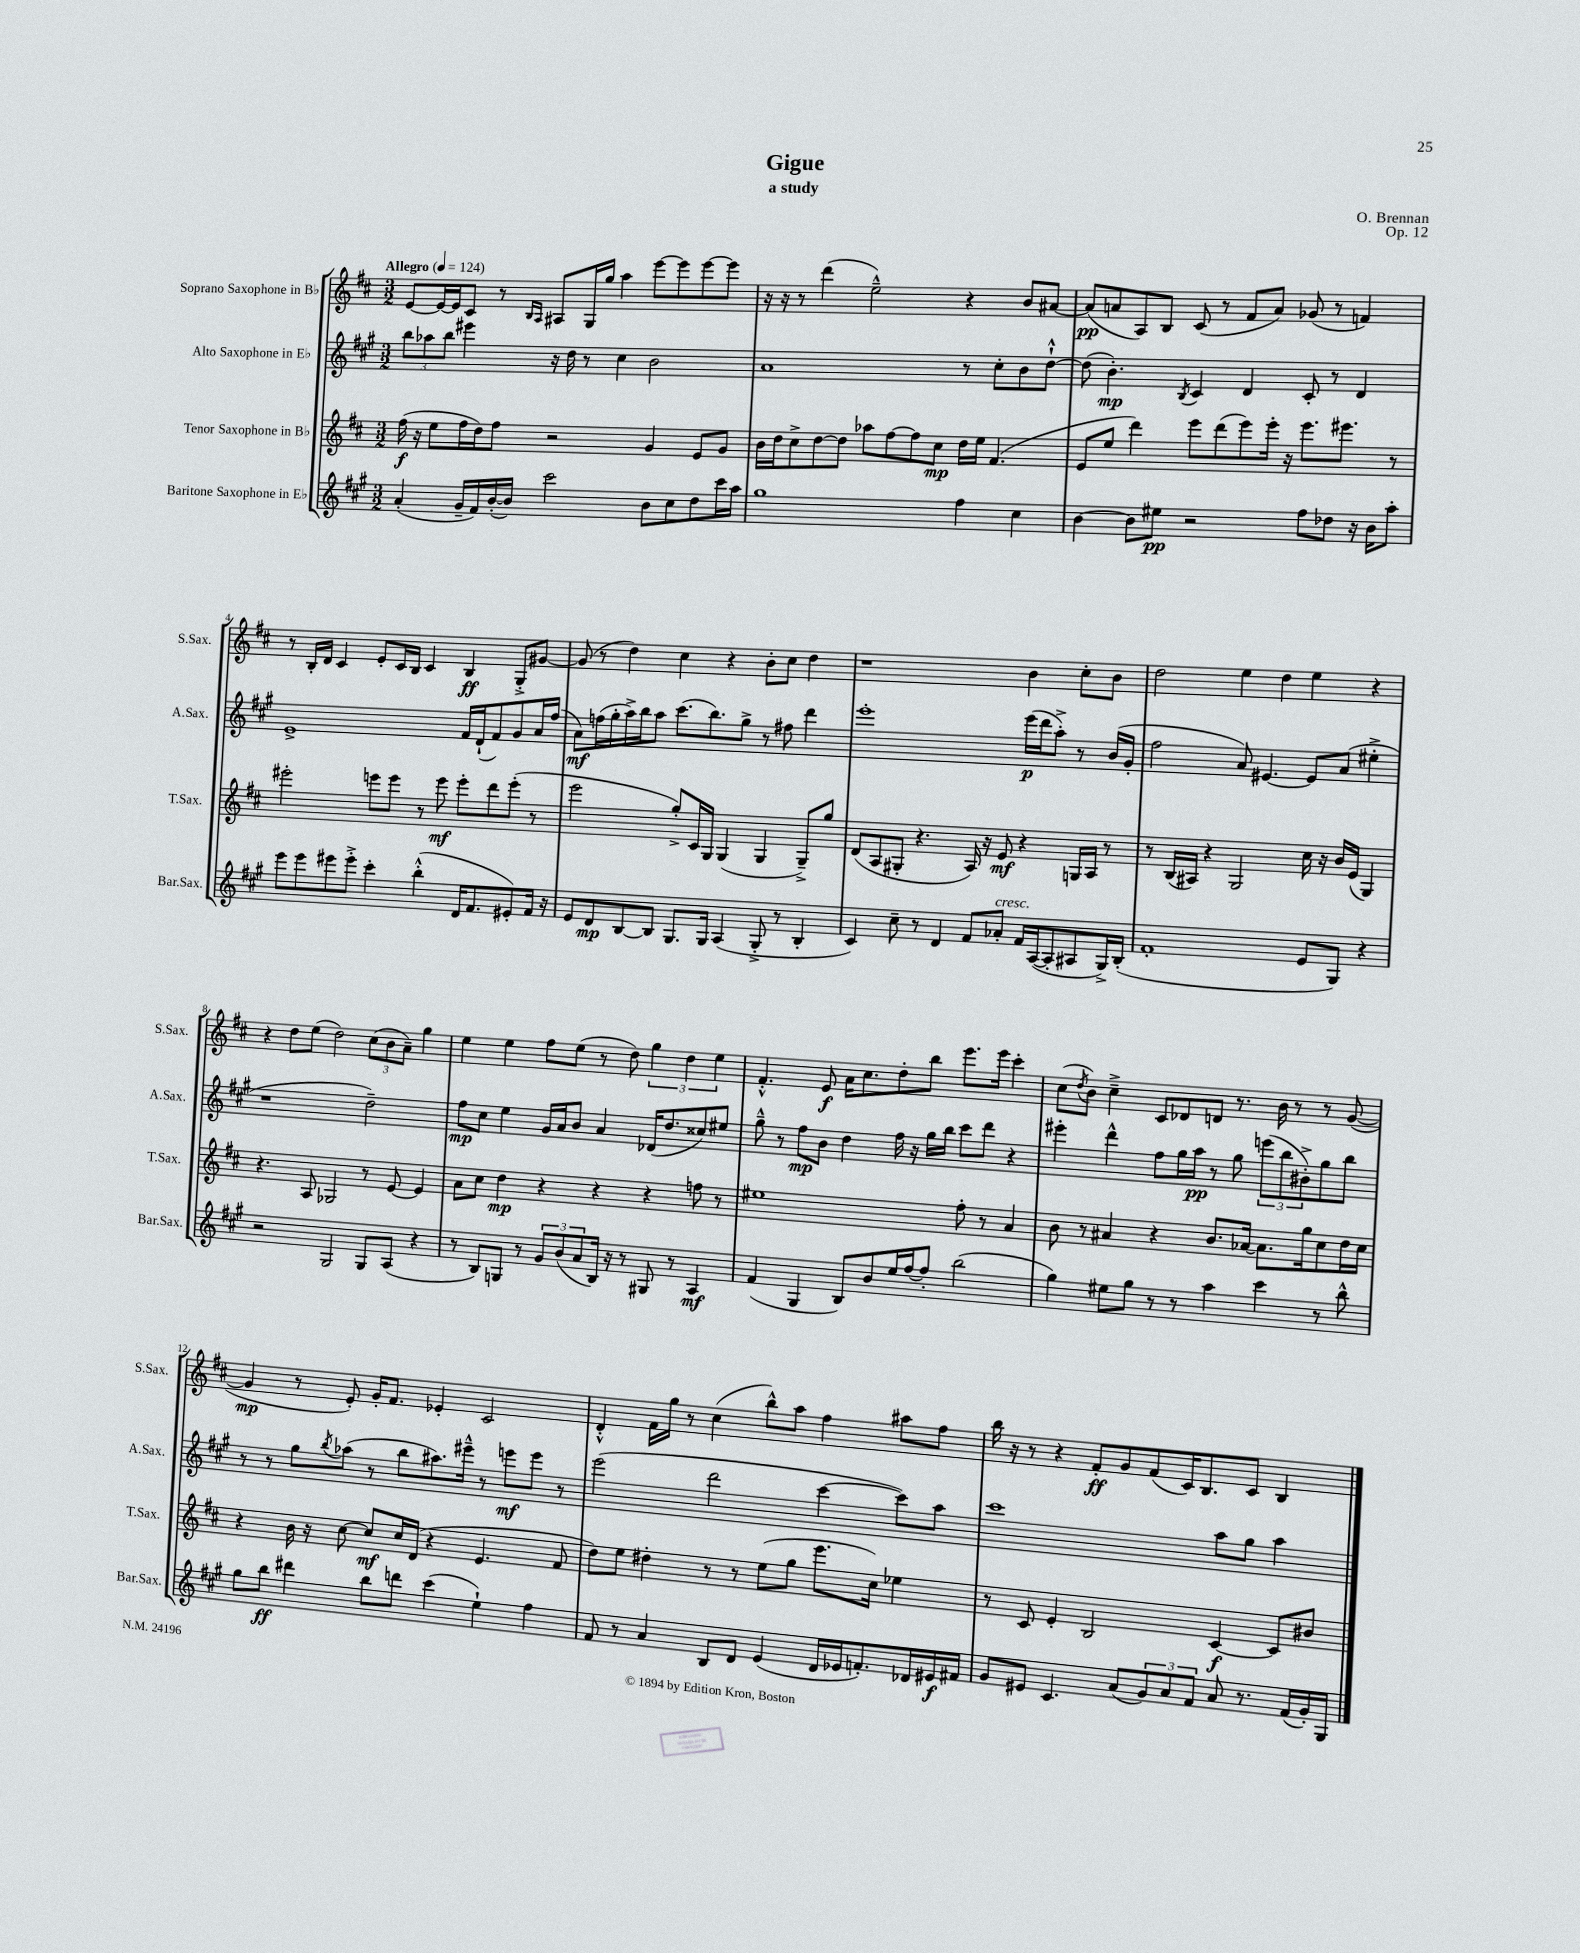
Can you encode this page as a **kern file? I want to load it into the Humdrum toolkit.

**kern	**kern	**kern	**kern
*staff4	*staff3	*staff2	*staff1
*clefG2	*clefG2	*clefG2	*clefG2
*k[f#c#g#]	*k[f#c#]	*k[f#c#g#]	*k[f#c#]
*M3/2	*M3/2	*M3/2	*M3/2
*MM124	*MM124	*MM124	*MM124
(4a'	(16ff#	12bb	[8e
.	16r	.	.
.	.	12aa-	.
.	8ee	.	16e_
.	.	12bb	.
.	.	.	16e]
16g#~	16ff#	4eee#	8c#
16f#)	16dd)	.	.
([16b'	8ff#	.	8r
16b])	.	.	.
.	.	.	16qqB
.	.	.	16qqA
2ccc#	2r	16r	8A#
.	.	16dd	.
.	.	8r	16G
.	.	.	16gg
.	.	4cc#	4aa
8b	4g	2b	[8eee
8cc#	.	.	8eee]
8dd	8e	.	[8eee
16ccc#	8g	.	8eee]
16aa	.	.	.
=	=	=	=
1gg#	16b	1a	16r
.	16dd	.	16r
.	8cc#^	.	8r
.	[8dd	.	(4ddd
.	8dd]	.	.
.	8aa-	.	2ee~^^)
.	[8ff#	.	.
.	8ff#]	.	.
.	8cc#	.	.
4ff#	16dd	8r	4r
.	16ee	.	.
.	(4.f#	8cc#'	.
4cc#	.	8b	8b
.	.	[8dd`^^	[8a#
=	=	=	=
[4b	8e	(8dd]	(8a#]
.	8ee	4.b')	8a
8b]	4ddd)	.	8A)
8ee#	.	.	8B
.	.	8qB	.
2r	8eee	4c#	(8c#
.	(8ddd	.	8r
.	8eee)	4d	8f#
.	16eee'	.	8a)
.	16r	.	.
8ff#	8.eee	8c#'	(8g-
8dd-	.	8r	8r
.	8.eee#	.	.
16r	.	4d	4f)
16b	.	.	.
8aa'	8r	.	.
=	=	=	=
8eee	2eee#'	1e^	8r
8eee	.	.	16B'
.	.	.	16d
8eee#	.	.	4c#
8eee#'^	.	.	.
4ccc#'	8eee	.	8e'
.	8eee	.	16c#
.	.	.	16B
(4bb'^^	8r	.	4c#
.	8eee	.	.
16d	8eee'	16f#	4B
8.f#	.	(16d`	.
.	8ddd	8f#)	.
8e#')	(8eee'	8g#	8G'^
16f#	8r	16a	[8g#
16r	.	(16ff#	.
=	=	=	=
8e	2eee	8a)	(8g#]
8d	.	(16ff	8r
.	.	16gg#'	.
[8B	.	16aa^)	4dd)
.	.	16bb	.
8B]	.	8aa	.
8.G#	8gg'^)	(8.ccc#	4cc#
.	16c#	.	.
16G#	16G	8.bb)	.
(4A	(4G	.	4r
.	.	8gg#^	.
8G#'^	4G	8r	8b'
8r	.	8ff#	8cc#
4B'	8G~^)	4ddd	4dd
.	8gg	.	.
=	=	=	=
4c#)	(8d	1eee'	1r
.	8A	.	.
8cc#~	8G#'	.	.
8r	4.r	.	.
4d	.	.	.
8f#	16A)	.	.
.	16r	.	.
8a-'	8e	.	.
16f#	4r	(16eee	4b
([16A	.	16ddd	.
8A']	.	8aa'^)	.
8A#	16G	8r	8cc#'
.	16A	.	.
16G#^)	8r	(16b	8b
(16B'	.	16g#'	.
=	=	=	=
1f#'	8r	2ff#	2dd
.	(16B	.	.
.	16A#)	.	.
.	4r	.	.
.	2G	8a)	4ee
.	.	[4.e#	.
.	.	.	4dd
8e	16cc#	8e#]	4ee
.	16r	.	.
8G#)	16b	(8a	.
.	(16e	.	.
4r	4G)	4ee#'^	4r
=	=	=	=
2r	4.r	1r	4r
.	.	.	8dd
.	8A	.	(8ee
2G#	2G-	.	2dd)
8G#	8r	2dd~)	(12cc#
.	.	.	12b
(8A	[8e	.	.
.	.	.	12a~)
4r	4e]	.	4gg
=	=	=	=
8r	8a	8ff#	4ee
8B)	8cc#	8cc#	.
8G	4dd	4ee	4ee
8r	.	.	.
12g#	4r	16g#	8ff#
.	.	16a	.
(12b	.	.	.
.	.	8b	(8ee
12a	.	.	.
16B)	4r	4a	8r
16r	.	.	.
8r	.	.	8dd)
8G#	4r	(16d-	6gg
.	.	8.dd	.
8r	.	.	.
.	.	.	6dd
4A	8ff	8cc##)	.
.	.	.	6ee
.	8r	8ee#	.
=	=	=	=
(4f#	1ee#	8gg#~^^	4.f#'^^
.	.	8r	.
4G#	.	8ff#	.
.	.	8b	8e
8B)	.	4dd	16a
.	.	.	8.cc#
8b	.	.	.
16ee	.	16ff#	8dd'
[16ff#	.	16r	.
8ff#']	.	16gg#	8bb
.	.	16bb	.
(2bb	8ff#'	8ccc#	8.eee
.	8r	8ddd	.
.	.	.	16eee
.	4a	4r	4ccc#'
=	=	=	=
4gg#)	8b	4eee#'	(8cc#
.	.	.	8qdd
.	8r	.	8b)
8ee#	4a#	4ddd^^	4cc#~^
8gg#	.	.	.
8r	4r	8ff#	8c#
8r	.	16gg#	8d-
.	.	16aa	.
4aa	8.b	8r	8d
.	.	8gg#	8.r
.	[16a-	.	.
4ccc#	8.a-]	(12eee	.
.	.	.	16b
.	.	12bb	.
.	.	.	8r
.	.	12b#'^)	.
.	16gg	.	.
8r	8cc#	8gg#	8r
8bb^^	16dd	8bb	([8g
.	16cc#	.	.
=	=	=	=
8gg#	4r	8r	4g]
8bb	.	8r	.
4ddd#	16b	8gg#	8r
.	16r	.	.
.	.	8qbb	.
.	[8cc#	(8aa-	8e')
8bb	8cc#]	8r	16g'
.	.	.	8.f#
8ddd	16cc#	8bb	.
.	(16d	.	.
(4ccc#	4r	8.aa#)	4e-'
.	.	16eee#~^^	.
4ee`)	4.e	8r	2c#
.	.	8eee	.
4ff#	.	8eee	.
.	8f#	8r	.
=	=	=	=
8f#	8dd)	(2eee	4d'^^
8r	8ee	.	.
4a	4dd#'	.	16f#
.	.	.	16gg
.	.	.	8r
8B	8r	2ddd	(4cc#
8d	8r	.	.
(4e	(8ee	.	8bb^^)
.	8gg	.	8aa
16d	8.eee	[4ccc#	4ff#
16e-	.	.	.
8.f')	.	.	.
.	16cc#)	.	.
.	4ee-	8ccc#])	8aa#
16d-	.	.	.
16e#	.	8aa	8ff#
16f#	.	.	.
=	=	=	=
8g#	8r	1ccc#	16bb
.	.	.	16r
8e#	8c#	.	8r
4.c#	4e'	.	4r
.	2B	.	8f#'
(8a	.	.	8g
12g#)	.	.	(8f#
12a	.	.	.
.	.	.	16c#)
12f#	.	.	.
.	.	.	8.B
8a	[4c#	8aa	.
8.r	.	8gg#	8c#
.	8c#]	4aa	4B
(16f#	.	.	.
16g#')	8b#	.	.
16G#	.	.	.
==	==	==	==
*-	*-	*-	*-
